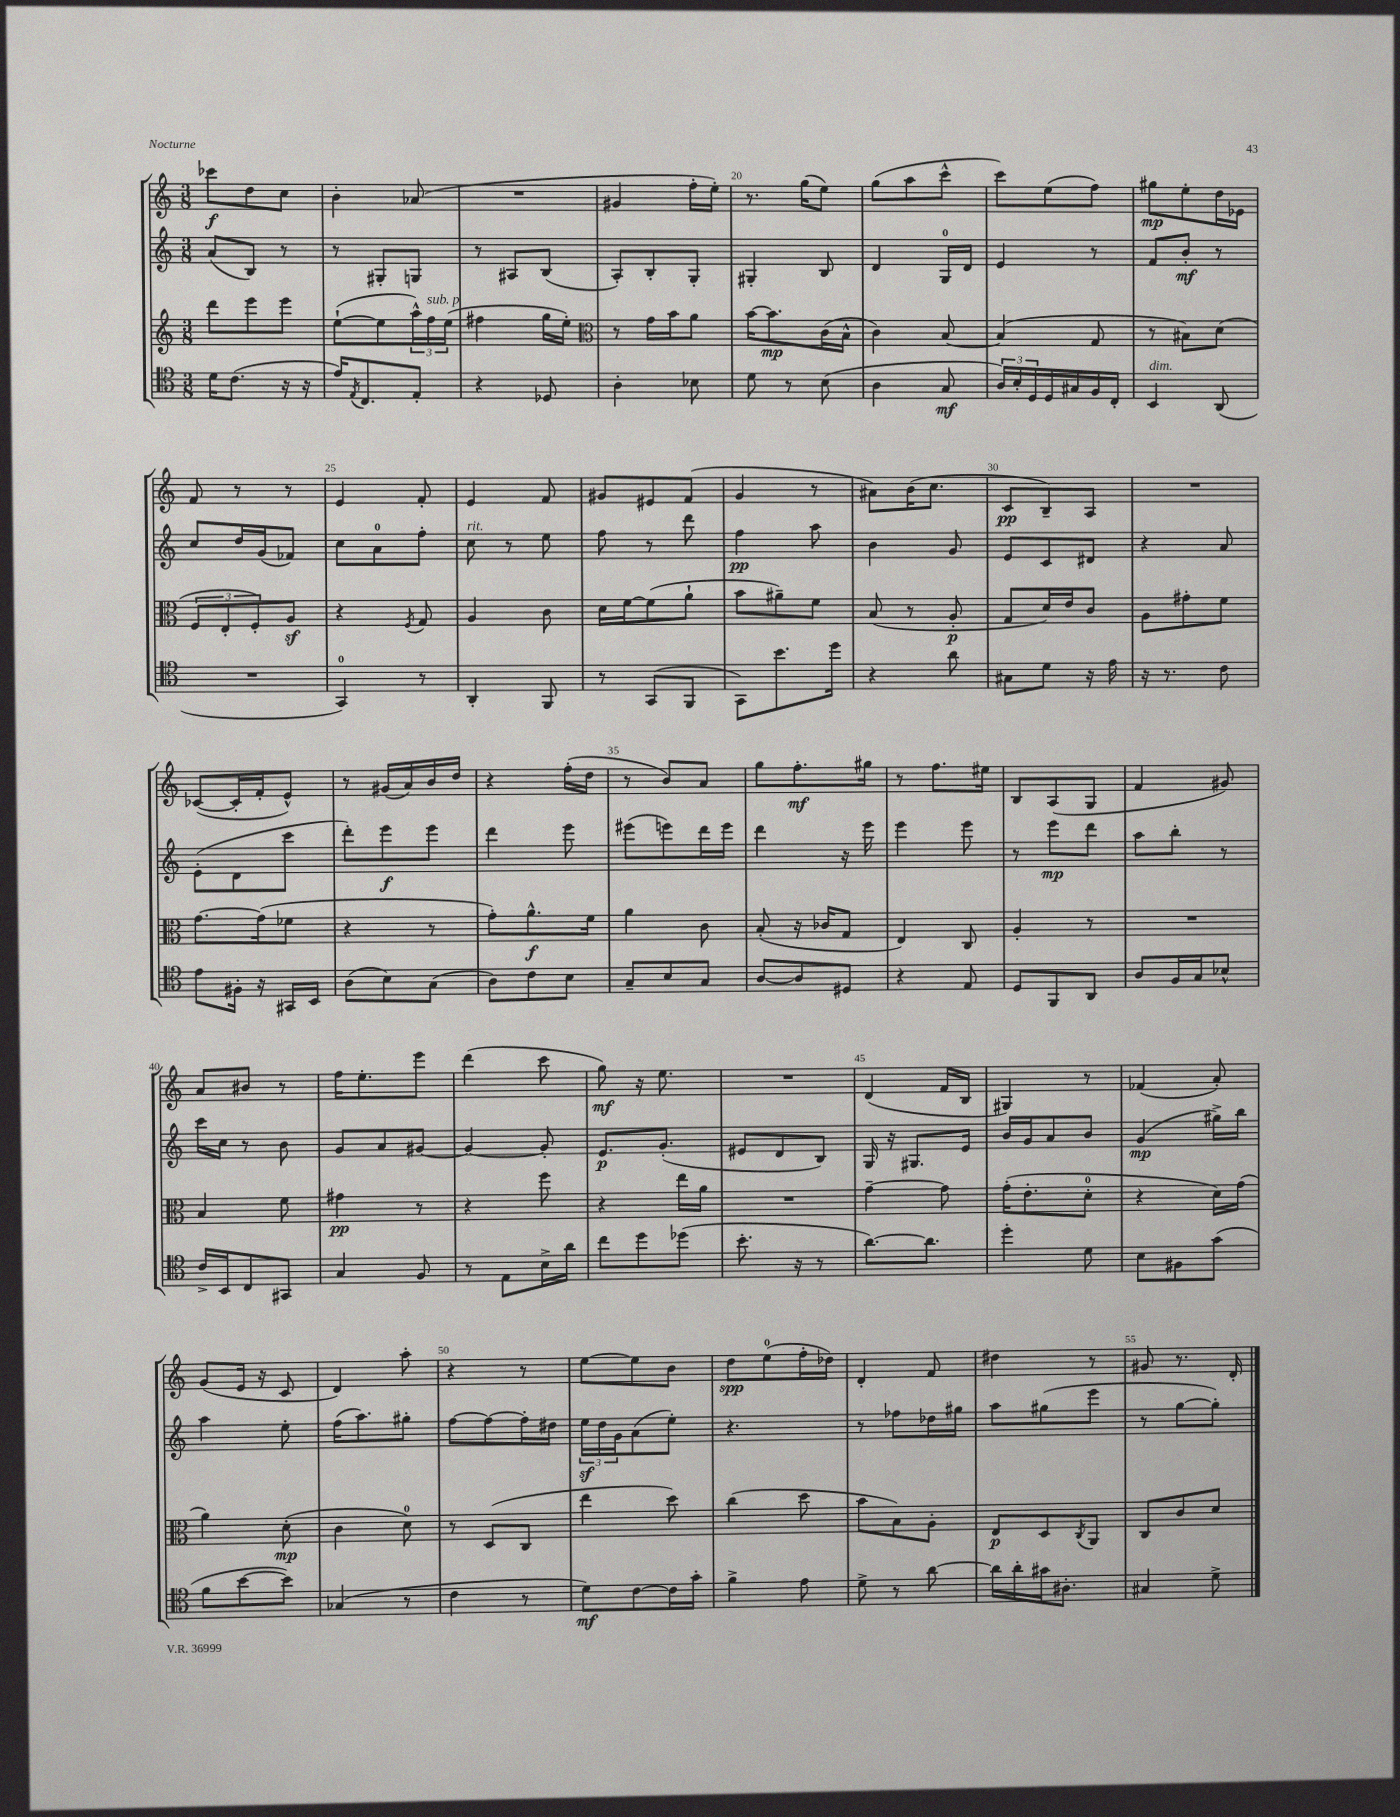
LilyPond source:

<<
\new StaffGroup <<
\new Staff = "s0" {
    \clef treble \key c \major \numericTimeSignature \time 3/8
    ces'''8\f d''8 c''8 |
    b'4-. aes'8( |
    R4. |
    gis'4 f''16-. e''16-.) |
    r8. g''16( e''8) |
    g''8( a''8 c'''8-^ |
    c'''8) e''8( f''8) |
    gis''8\mp e''8-. d''16 ees'16 |
    f'8 r8 r8 |
    e'4 f'8-. |
    e'4 f'8 |
    gis'8 eis'8 f'8( |
    g'4 r8 |
    ais'8) b'16( c''8. |
    c'8\pp b8--) a8 |
    R4. |
    ces'8~( ces'16-. f'16-. e'8-^) |
    r8 gis'16( a'16) b'16 d''16 |
    r4 f''16-.( d''16 |
    r8 b'8) a'8 |
    g''8 f''8.-.\mf gis''16 |
    r8 f''8. eis''16 |
    b8 a8( g8 |
    f'4 gis'8) |
    a'8 bis'8 r8 |
    f''16 e''8.-. e'''8 |
    d'''4( c'''8 |
    g''8\mf) r16 e''8. |
    R4. |
    d'4( f'16 b16 |
    gis4) r8 |
    fes'4( a'8-.) |
    g'8( e'16 r16 c'8 |
    d'4) a''8-. |
    r4 r8 |
    e''8~ e''8 b'8 |
    d''8\spp e''8-0( f''16-. des''16) |
    d'4-. f'8 |
    dis''4 r8 |
    gis'8 r8. d'16-. \bar "|." |
}
\new Staff = "s1" {
    \clef treble \key c \major \numericTimeSignature \time 3/8
    a'8( b8) r8 |
    r8 gis8-. g8 |
    r8 ais8 b8( |
    a8-.) b8-. g8-. |
    gis4-. b8 |
    d'4 g16-0 d'16 |
    e'4 r8 |
    f'8 b'8-.\mf r8 |
    c''8 d''16 g'16( fes'8) |
    c''8 a'8-0 f''8-. |
    c''8^\markup { \italic "rit." } r8 e''8 |
    f''8 r8 d'''8 |
    f''4\pp a''8 |
    b'4 g'8 |
    e'8 c'8 dis'8 |
    r4 a'8 |
    e'8-.( d'8 c'''8 |
    d'''8-.) e'''8\f e'''8 |
    d'''4 e'''8 |
    eis'''8( e'''8) d'''16 e'''16 |
    d'''4 r16 e'''16 |
    e'''4 e'''8 |
    r8 e'''8\mp d'''8 |
    a''8 b''8-. r8 |
    c'''16 c''16 r8 b'8 |
    g'8 a'8 gis'8~ |
    gis'4~ gis'8-. |
    e'8.\p g'8.-.( |
    eis'8 d'8 b8) |
    g16 r16 gis8. e'16 |
    b'16 g'16 a'8 b'8 |
    g'4\mp( gis''16->) b''16 |
    a''4 e''8-. |
    f''16( a''8.) gis''8-. |
    f''8~ f''8~ f''16-. dis''16 |
    \tuplet 3/2 { e''16\sf d''16 g'16 } a'8( e''8-.) |
    r4. |
    r8 fes''8 des''16 gis''16 |
    a''8 gis''8( e'''8 |
    r8 g''8~ g''8-.) \bar "|." |
}
\new Staff = "s2" {
    \clef treble \key c \major \numericTimeSignature \time 3/8
    d'''8 e'''8 e'''8 |
    e''8~-!( e''8 \tuplet 3/2 { a''16-^) f''16^\markup { \italic "sub. p" } e''16( } |
    fis''4 g''16 e''16-.) |
    \clef alto r8 g'16 b'16 a'8 |
    b'16~ b'8.\mp c'16( b16-^ |
    c'4) b8~ |
    b4( g8 |
    r8 bis8) d'8( |
    \tuplet 3/2 { f8 e8-. f8-.) } a8\sf |
    r4 \acciaccatura { f8 } g8 |
    a4 c'8 |
    d'16 f'16~ f'8( a'8-! |
    b'8 ais'8--) f'8 |
    b8( r8 a8-.\p |
    g8 d'16) e'16 c'8 |
    a8 gis'8-. f'8 |
    g'8.~ g'16( fes'8 |
    r4 r8 |
    g'8-.) a'8.-^\f f'16 |
    a'4 c'8 |
    b8-.( r16 ces'16 g8 |
    e4) c8 |
    a4-. r8 |
    R4. |
    b4 f'8 |
    gis'4\pp r8 |
    r4 f''8 |
    r4 e''16 a'16 |
    R4. |
    g'4~-- g'8 |
    g'16-.( e'8.-. d'8-0-. |
    r4 d'16) g'16( |
    a'4) d'8-.\mp( |
    c'4 d'8-0) |
    r8 d8( c8 |
    e''4 d''8) |
    c''4( d''8 |
    b'8 b8) a8-. |
    e8\p d8 \acciaccatura { c8 } a,8 |
    c8 c'8 d'8 \bar "|." |
}
\new Staff = "s3" {
    \clef tenor \key c \major \numericTimeSignature \time 3/8
    d'16 c'8.( r16 r16 |
    e'16) \acciaccatura { e8 } c8. e8-. |
    r4 des8 |
    a4-. bes8 |
    d'8 r8 b8( |
    a4 g8\mf |
    \tuplet 3/2 { a16) b16-. d16 } d16 gis16 f16 c16-. |
    b,4^\markup { \italic "dim." } a,8( |
    R4. |
    g,4-0) r8 |
    a,4-. f,8 |
    r8 g,8( f,8 |
    g,8) b'8. d''16 |
    r4 a'8 |
    gis8 d'8 r16 e'16 |
    r16 r8. c'8 |
    e'8 fis16-. r16 gis,16 b,16 |
    a8( b8) g8( |
    a8) c'8 b8 |
    g8-- b8 g8 |
    a8~ a8 dis8 |
    r4 e8 |
    d8 f,8 a,8 |
    a8 f16 g16 bes8-^ |
    c'16-> b,16 c8 gis,8 |
    g4 f8 |
    r8 e8 b16-> a'16 |
    c''8 d''8 des''8( |
    b'8.-. r16 r8 |
    a'8.~) a'8. |
    d''4-. d'8 |
    b8 fis8 g'8( |
    f'8 b'8~ b'8) |
    ges4( r8 |
    c'4 r8 |
    d'8\mf) c'8~ c'16 g'16-. |
    f'4-> e'8 |
    d'8-> r8 a'8~ |
    a'16 a'16-. gis'16 ais8.-. |
    gis4 d'8-> \bar "|." |
}
>>
>>
\layout { \context { \Score currentBarNumber = #16 \override BarNumber.break-visibility = ##(#f #t #t) barNumberVisibility = #(every-nth-bar-number-visible 5) } }
